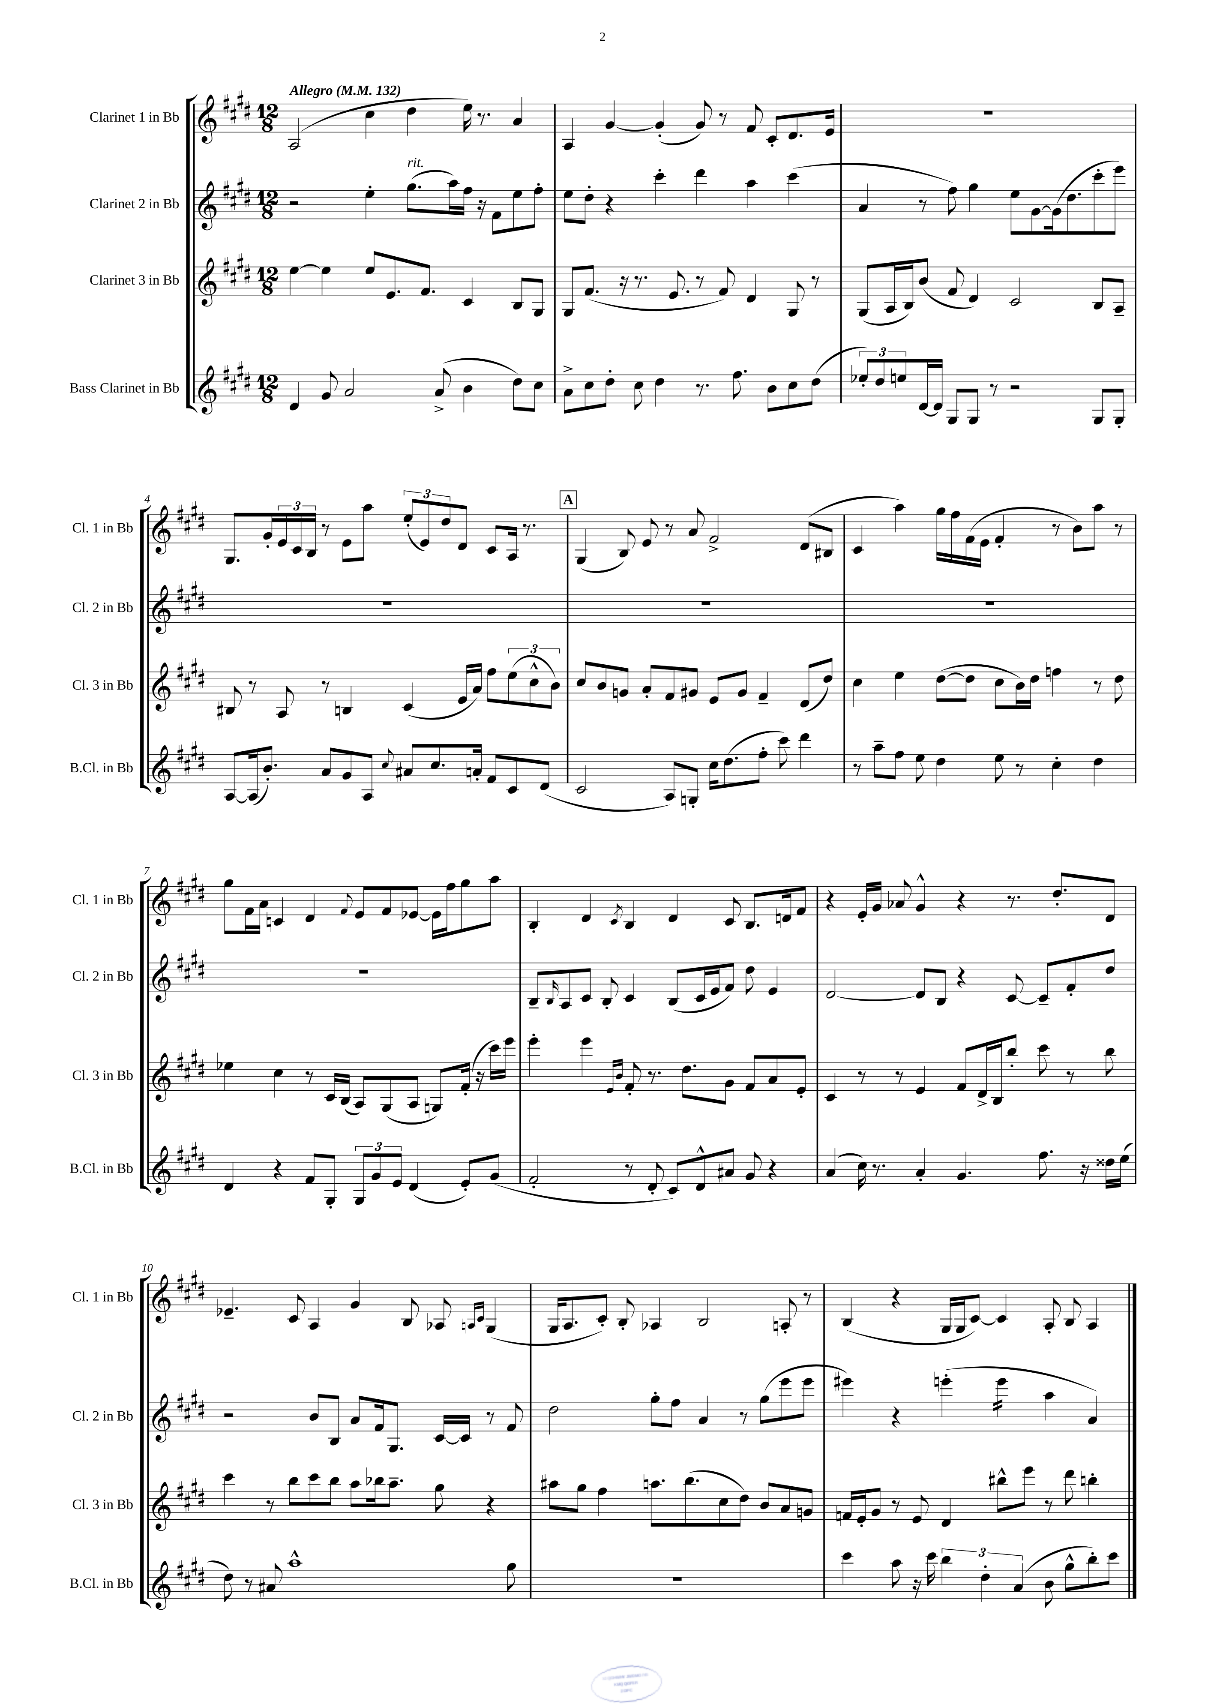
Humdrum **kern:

**kern	**kern	**kern	**kern
*part4	*part3	*part2	*part1
*staff4	*staff3	*staff2	*staff1
*I"Bass Clarinet in Bb	*I"Clarinet 3 in Bb	*I"Clarinet 2 in Bb	*I"Clarinet 1 in Bb
*I'B.Cl. in Bb	*I'Cl. 3 in Bb	*I'Cl. 2 in Bb	*I'Cl. 1 in Bb
*clefG2	*clefG2	*clefG2	*clefG2
*k[f#c#g#d#]	*k[f#c#g#d#]	*k[f#c#g#d#]	*k[f#c#g#d#]
*M12/8	*M12/8	*M12/8	*M12/8
*MM132	*MM132	*MM132	*MM132
=1	=1	=1	=1
!	!	!	!LO:TX:a:B:t=Allegro
4d#/	[4ee\	2r	(2A/
8g#/	4ee\]	.	.
2a/	.	.	.
.	8ee/L	4ee'\	4cc#\
.	8.e/	.	.
!	!	!LO:TX:a:i:t=rit.	!
.	.	(8.gg#\L	4dd#\
.	8.f#/J	.	.
(8a^/	.	.	.
.	.	16aa\L)	.
4b\	4c#/	16ff#\JJ	16ee\)
.	.	16r	8.r
.	.	8f#\L	.
8dd#\L)	8B/L	8ee\	4a/
8cc#\J	8G#/J	8ff#'\J	.
=2	=2	=2	=2
8a^\L	8G#/L	8ee\L	4A/
8cc#\	(8.f#/J	8dd#'\J	.
8dd#'\J	.	4r	[4g#/
.	16r	.	.
8cc#\	8.r	.	.
4dd#\	.	4ccc#'\	(4g#'/]
.	8.e/	.	.
8.r	8r	4ddd#\	8g#/)
.	8f#/)	.	8r
8.ff#\	.	.	.
.	4d#/	4aa\	8f#/
8b\L	.	.	8c#'/L
8cc#\	8G#/	(4ccc#\	8.d#/
(8dd#\J	8r	.	.
.	.	.	16e/Jk
=3	=3	=3	=3
12ee-X'/L)	(8G#/L	4a/	1.r
12dd#/	.	.	.
.	16A/L	.	.
12een/	.	.	.
.	16B/J)	.	.
[16d#/L	(8b/J	8r	.
16d#/JJ]	.	.	.
8G#/L	8f#/	8ff#\)	.
8G#/J	4d#/)	4gg#\	.
8r	.	.	.
2r	2c#/	8ee\L	.
.	.	[8g#\	.
.	.	(16g#\k]	.
.	.	8.dd#\	.
8G#/L	8B/L	8ccc#'\	.
8G#'/J	8A~/J	8eee\J)	.
!!LO:LB:g=z
=4	=4	=4	=4
[8A/L	8B#X/	1.r	8.G#/L
(16A/k]	8r	.	.
8.b'/J)	.	.	16g#'/L
.	8A/	.	24e/
.	.	.	24c#/
.	.	.	24B/JJ
8a/L	8r	.	8r
8g#/	4Bn/	.	8e\L
8A/J	.	.	8aa\J
8qqcc#/	.	.	.
8a#X/L	(4c#/	.	(12ee'/L
.	.	.	12e/)
8.cc#/	.	.	.
.	.	.	12dd#/
.	16e/LL	.	8d#/J
16an'/Jk	16a/JJ)	.	.
8f#/L	8ff#\L	.	8c#/L
8c#/	(12ee\	.	16A/Jk
.	.	.	8.r
.	12cc#^^\	.	.
(8d#/J	.	.	.
.	12b\J)	.	.
!!LO:REH:place=s1:t=A
=5	=5	=5	=5
2c#/	8cc#/L	1.r	(4G#/
.	8b/	.	.
.	8gn/J	.	8B/)
.	8a'/L	.	8e/
8A/L)	8f#/	.	8r
8Gn'/J	8g#X/J	.	8a/
16cc#\KL	8e/L	.	2f#^/
(8.dd#\	.	.	.
.	8g#/J	.	.
8ff#'\J	4f#~/	.	.
8ccc#\)	.	.	.
4ddd#\	(8d#/L	.	(8d#/L
.	8dd#/J)	.	8B#X/J
=6	=6	=6	=6
8r	4cc#\	1.r	4c#/
8aa~\L	.	.	.
8ff#\J	4ee\	.	4aa\)
8ee\	.	.	.
4dd#\	([8dd#\L	.	16gg#\LL
.	.	.	16ff#\
.	8dd#\J]	.	(16f#\
.	.	.	16e\JJ
8ee\	8cc#\L	.	4f#'/
8r	16b\L)	.	.
.	16dd#\JJ	.	.
4cc#'\	4ffn\	.	8r
.	.	.	8b\L)
4dd#\	8r	.	8aa\J
.	8dd#\	.	8r
!!LO:LB:g=z
=7	=7	=7	=7
4d#/	4ee-X\	1.r	8gg#\L
.	.	.	16f#\L
.	.	.	16a\JJ
4r	4cc#\	.	4cn/
8f#/L	8r	.	4d#/
8G#'/J	16c#/LL	.	.
.	(16B/JJ	.	.
.	.	.	8qqf#/
12G#/L	8A/L)	.	8e/L
12g#/	.	.	.
.	(8G#/	.	8f#/
12e/J	.	.	.
(4d#/	8A/J	.	[8e-X/J
.	8Gn/L)	.	16e-\LL]
.	.	.	16ff#\J
8e'/L)	(16f#'/Jk	.	8gg#\
.	16r	.	.
(8g#/J	16ccc#\LL)	.	8aa\J
.	16eee\JJ	.	.
=8	=8	=8	=8
2f#'/	4eee'\	8B~/L	4B'/
.	.	16qqB/	.
.	.	8A/	.
.	4eee\	8c#/J	4d#/
.	.	8B'/	.
.	16qqe/LL	.	.
.	16qqb/JJ	.	8qc#/
8r	8f#'/	4c#/	4B/
8d#'/	8.r	.	.
8c#/L)	.	(8B/L	4d#/
.	8.dd#\L	.	.
8d#^^/	.	16c#/L	.
.	.	16e/J	.
8a#X/J	8g#\J	8f#/J)	8c#/
8g#/	8f#/L	8dd#\	8.B/L
4r	8a/	4e/	.
.	.	.	16dn/k
.	8e'/J	.	8f#/J
=9	=9	=9	=9
(4a/	4c#/	[2d#/	4r
16cc#\)	8r	.	16e'/LL
8.r	.	.	16g#/JJ
.	8r	.	8a-X/
4a'/	4e/	8d#/L]	4g#^^/
.	.	8B/J	.
4.g#/	8f#/L	4r	4r
.	16d#^/L	.	.
.	16B/J	.	.
.	8bb'/J	[8c#/	8.r
8.ff#\	8ccc#\	8c#~/L]	.
.	.	.	8.dd#'/L
.	8r	8f#'/	.
16r	.	.	.
16dd##X\LL	8bb\	8dd#/J	8d#/J
(16ee\JJ	.	.	.
!!LO:LB:g=z
=10	=10	=10	=10
8dd#\)	4ccc#\	2r	4.e-X~/
8r	.	.	.
8a#X/	8r	.	.
1aa^^	8bb\L	.	8c#/
.	8ccc#\	8b/L	4A/
.	8bb\J	8B/J	.
.	8aa\L	8a/L	4g#/
.	16bb-X\k	16f#/k	.
.	8.aa~\J	8.G#/J	.
.	.	.	8B/
.	8gg#\	[16c#/LL	8A-X/
.	.	16c#/JJ]	.
.	.	.	16qqAn/LL
.	.	.	16qqc#/JJ
.	4r	8r	(4G#/
8gg#\	.	8f#/	.
=11	=11	=11	=11
1.r	8aa#X\L	2dd#\	16G#/KL
.	.	.	8.A/
.	8gg#\J	.	.
.	4ff#\	.	8c#'/J)
.	.	.	8B'/
.	8.aan\L	8gg#'\L	4A-X/
.	.	8ff#\J	.
.	(8.bb\	.	.
.	.	4a/	2B/
.	8cc#\	.	.
.	8dd#\J)	8r	.
.	8b/L	(8gg#\L	.
.	8a/	8eee\	8An'/
.	8gn/J	8eee\J	8r
=12	=12	=12	=12
4ccc#\	16fn/LL	4eee#X\)	(4B/
.	16e'/J	.	.
.	8g#/J	.	.
8aa\	8r	4r	4r
16r	8e/	.	.
16ccc#\	.	.	.
6bb\	4d#/	(4eeen'\	16G#/LL
.	.	.	16G#/J
.	.	.	[8c#/J)
6dd#'\	.	.	.
*	*	*tremolo	*
.	8bb#X^^\L	16eee\LL	4c#/]
.	.	16eee\	.
(6a/	.	.	.
.	8eee\J	16eee\	.
.	.	16eee\JJ	.
*	*	*Xtremolo	*
8b\	8r	4aa\	8A'/
8gg#^^\L	8ddd#\	.	8B/
8bb'\)	4bbn'\	4a/)	4A/
8ccc#\J	.	.	.
==	==	==	==
*-	*-	*-	*-
